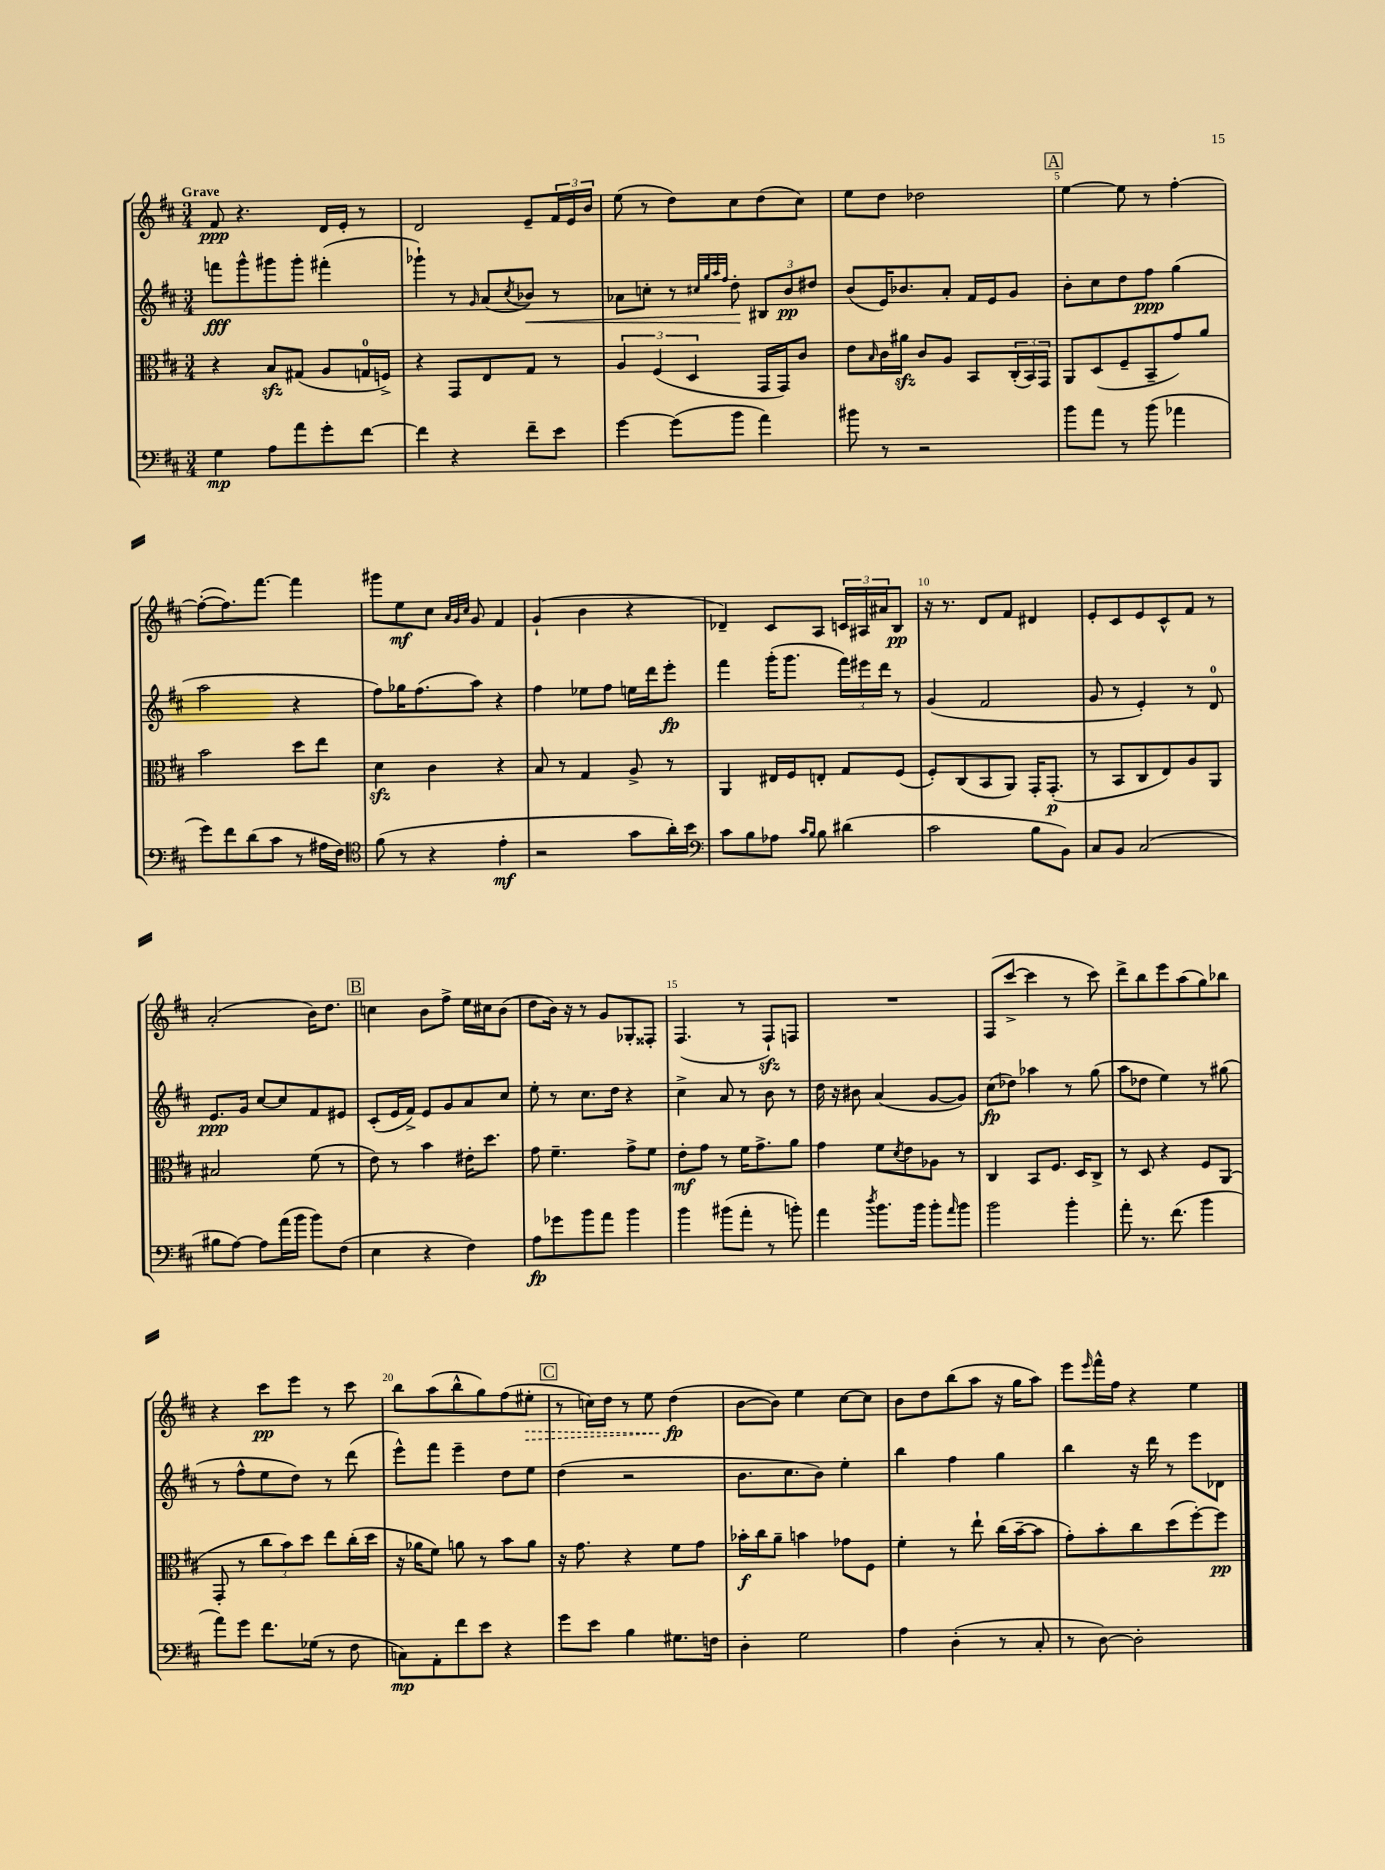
<<
\new StaffGroup <<
\new Staff = "s0" {
    \clef treble \key d \major \numericTimeSignature \time 3/4 \tempo "Grave"
    fis'8\ppp r4. d'16 e'16-. r8 |
    d'2 e'8-- \tuplet 3/2 { fis'16 e'16 b'16 } |
    e''8( r8 d''8) cis''8 d''8( cis''8) |
    e''8 d''8 des''2 |
    \mark \markup { \box "A" } e''4~ e''8 r8 fis''4~-. |
    fis''8~-.( fis''8.) fis'''8.~ fis'''4 |
    gis'''8 e''8\mf cis''8 \grace { a'32 g'32 cis''32 } g'8 fis'4 |
    g'4-!( b'4 r4 |
    des'4--) cis'8 a8 \tuplet 3/2 { c'16 ais16 ais'16 } b8\pp |
    r16 r8. d'8 fis'8 dis'4 |
    e'8-. cis'8 e'8 cis'8-^ fis'8 r8 |
    a'2-.( b'16) d''8. |
    \mark \markup { \box "B" } c''4 b'8 fis''8-> e''16 cis''16 b'8( |
    d''8 b'16) r16 r8 g'8 ges8-. fisis8-. |
    fis4.( r8 fis8-!\sfz) f8 |
    R2. |
    fis8( cis'''8~-> cis'''4 r8 cis'''8) |
    d'''8-> b''8 e'''8 a''8( g''8) bes''8 |
    r4 cis'''8\pp e'''8 r8 cis'''8 |
    b''8 a''8( b''8-^ g''8) fis''8( \once \override Hairpin.style = #'dashed-line eis''8-.\> |
    \mark \markup { \box "C" } r8 c''16) d''16 r8 e''8 d''4\fp\!( |
    b'8~ b'8) e''4 cis''8~ cis''8 |
    b'8 d''8 b''8( a''8 r16 g''16 a''8) |
    e'''8 \grace { e'''16 } fis'''16-^ fis''16 r4 e''4 \bar "|." |
}
\new Staff = "s1" {
    \clef treble \key d \major \numericTimeSignature \time 3/4
    f'''8\fff g'''8-^ gis'''8 gis'''8-. fis'''4-.( |
    ges'''4-!) r8 \grace { g'16 } a'8( \acciaccatura { cis''8 } bes'8\<) r8 |
    aes'8 c''8-. r8 \grace { cis''32 g''32 a''32 fis''32 } d''8-.\! \tuplet 3/2 { bis8 b'8\pp dis''8 } |
    b'8( e'16) bes'8. a'8-. fis'16 e'16 g'8 |
    \mark \markup { \box "A" } b'8-. cis''8 d''8 fis''8\ppp g''4( |
    a''2 r4 |
    fis''8) ges''16 fis''8.( a''8) r4 |
    fis''4 ees''8 fis''8 e''16 d'''16 e'''8-.\fp |
    fis'''4 g'''16-.( g'''8. \tuplet 3/2 { fis'''16) eis'''16 d'''16 } r8 |
    g'4( fis'2 |
    g'8 r8 e'4-.) r8 d'8-0 |
    e'8.\ppp g'16 cis''8~ cis''8 fis'8 eis'8 |
    \mark \markup { \box "B" } cis'8-.( e'16 fis'16->) e'8 g'8 a'8 cis''8 |
    e''8-. r8 cis''8. d''16 r4 |
    cis''4-> a'8 r8 b'8 r8 |
    d''16 r16 bis'8 a'4( g'8~ g'8) |
    cis''8\fp( des''8) aes''4 r8 g''8( |
    a''8 des''8 e''4) r8 gis''8( |
    r8 fis''8-^ e''8 d''8) r8 d'''8( |
    e'''8-^) fis'''8 e'''4-- d''8 e''8 |
    \mark \markup { \box "C" } d''4( r2 |
    b'8. cis''8. b'8) e''4-. |
    b''4 fis''4 g''4 |
    b''4 r16 d'''16 r8 e'''8 des'8 \bar "|." |
}
\new Staff = "s2" {
    \clef alto \key d \major \numericTimeSignature \time 3/4
    r4 b8\sfz gis8( a8 g16-0 f16->) |
    r4 g,8 e8 g8 r8 |
    \tuplet 3/2 { a4 fis4( d4 } g,16 g,16) cis'8 |
    e'8 \grace { b16 } cis'16 ais'16\sfz cis'8 a8 b,8 \tuplet 3/2 { cis16-.( b,16) g,16 } |
    \mark \markup { \box "A" } a,8 d8( fis8-- b,8-- g'8) a'8 |
    b'2 d''8 e''8 |
    d'4\sfz cis'4 r4 |
    b8 r8 g4 a8-> r8 |
    a,4 eis16 fis16 e8-. g8 fis8( |
    fis8-.) cis8( b,8 a,8) g,16-. g,8.-.\p( |
    r8 b,8 cis8 e8) a8 a,8 |
    bis2 fis'8( r8 |
    \mark \markup { \box "B" } e'8) r8 b'4 eis'16-. d''8. |
    g'8 fis'4.-- g'8-> fis'8 |
    e'8-.\mf g'8 r8 fis'16 g'8.-> a'8 |
    g'4 fis'8 \acciaccatura { d'8 } e'8 aes8 r8 |
    cis4 b,8 fis8. d16 cis8-> |
    r8 d8 r4 fis8 a,8( |
    g,8-. r8 \tuplet 3/2 { cis''8 b'8) d''8 } e''8 cis''16-.( d''16 |
    r16 aes'16 fis'8) a'8 r8 b'8 a'8 |
    \mark \markup { \box "C" } r16 g'8. r4 fis'8 g'8 |
    bes'16-.\f cis''16 a'8-- b'4 ges'8 fis8 |
    fis'4-. r8 e''8-! cis''16( b'16~-- b'8 |
    g'8-.) b'8-. cis''8 d''8( fis''8~-.) fis''8\pp \bar "|." |
}
\new Staff = "s3" {
    \clef bass \key d \major \numericTimeSignature \time 3/4
    g4\mp a8 a'8 g'8-. fis'8~ |
    fis'4 r4 fis'8-- e'8 |
    g'4~ g'8( b'8 a'4) |
    bis'8 r8 r2 |
    \mark \markup { \box "A" } b'8 a'8 r8 b'8( aes'4 |
    g'8) fis'8 d'8( cis'8 r8 ais16 fis16) |
    \clef tenor fis'8( r8 r4 e'4-.\mf |
    r2 g'8 a'16-.) b'16 |
    \clef bass cis'8 b8 aes8 \grace { cis'16 b16 } b8 dis'4( |
    cis'2 b8 b,8) |
    cis8 b,8 cis2( |
    bis8 a8~) a8 a'16( b'16 b'8) fis8( |
    \mark \markup { \box "B" } e4 r4 fis4) |
    a8\fp ges'8 b'8 a'8 b'4 |
    b'4 bis'8( a'8-. r8 b'8-.) |
    a'4 \acciaccatura { d''8 } b'8. b'16 b'8-. \grace { a'16 } b'8 |
    b'2 b'4-. |
    a'8-. r8. fis'8.( b'4 |
    a'8) g'8 fis'8. ges16( r8 fis8 |
    c8\mp) a,8-. fis'8 e'8 r4 |
    \mark \markup { \box "C" } g'8 e'8 b4 gis8. f16 |
    d4-. g2 |
    a4 d4-.( r8 cis8-. |
    r8 d8~) d2-. \bar "|." |
}
>>
>>
\layout { \context { \Score \override BarNumber.break-visibility = ##(#f #t #t) barNumberVisibility = #(every-nth-bar-number-visible 5) } }
